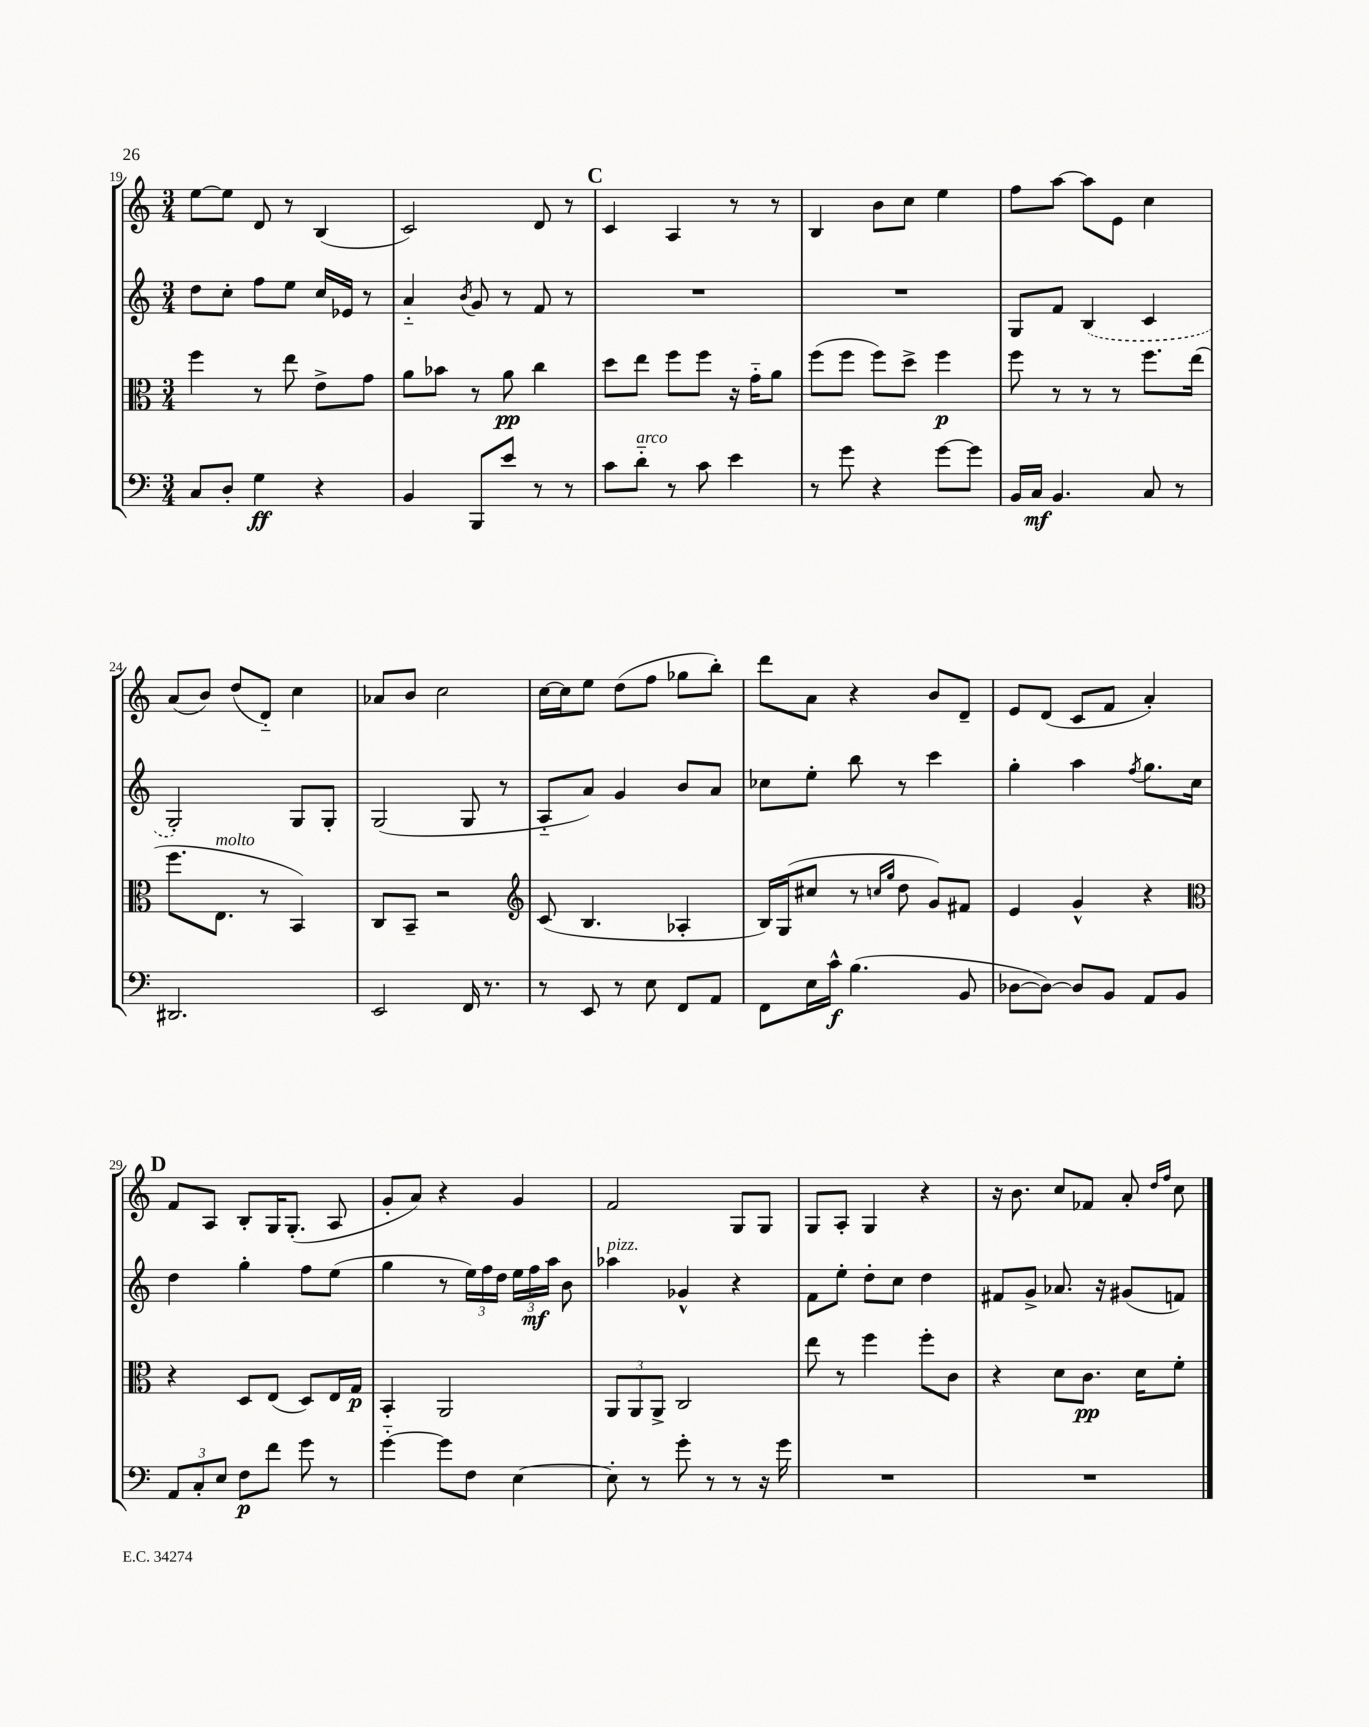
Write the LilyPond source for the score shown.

<<
\new StaffGroup <<
\new Staff = "s0" {
    \clef treble \key c \major \numericTimeSignature \time 3/4
    \autoBeamOff e''8[~ e''8] d'8 r8 b4( |
    c'2) d'8 r8 |
    \mark \markup { \bold "C" } c'4 a4 r8 r8 |
    b4 b'8[ c''8] e''4 |
    f''8[ a''8]~ a''8[ e'8] c''4 |
    a'8[( b'8]) d''8[( d'8]-_) c''4 |
    aes'8[ b'8] c''2 |
    c''16[~ c''16 e''8] d''8[( f''8] ges''8[ b''8]-.) |
    d'''8[ a'8] r4 b'8[ d'8]-- |
    e'8[ d'8]( c'8[ f'8] a'4-.) |
    \mark \markup { \bold "D" } f'8[ a8] b8[-. g16 g8.]-.( a8 |
    g'8[-. a'8]) r4 g'4 |
    f'2 g8[ g8] |
    g8[ a8]-. g4 r4 |
    r16 b'8. c''8[ fes'8] a'8-. \grace { d''16[ f''16] } c''8 \bar "|." |
}
\new Staff = "s1" {
    \clef treble \key c \major \numericTimeSignature \time 3/4
    \autoBeamOff d''8[ c''8]-. f''8[ e''8] c''16[ ees'16] r8 |
    a'4-_ \acciaccatura { b'8 } g'8 r8 f'8 r8 |
    \mark \markup { \bold "C" } R2. |
    R2. |
    g8[ f'8] \once \slurDashed b4( c'4 |
    g2-.) g8[ g8]-. |
    g2( g8 r8 |
    a8[-_ a'8]) g'4 b'8[ a'8] |
    ces''8[ e''8]-. b''8 r8 c'''4 |
    g''4-. a''4 \acciaccatura { f''8 } g''8.[ c''16] |
    \mark \markup { \bold "D" } d''4 g''4-. f''8[ e''8]( |
    g''4 r8 \tuplet 3/2 { e''16[) f''16 d''16] } \tuplet 3/2 { e''16[ f''16\mf a''16] } b'8 |
    aes''4^\markup { \italic "pizz." } ges'4-^ r4 |
    f'8[ e''8]-. d''8[-. c''8] d''4 |
    fis'8[ g'8]-> aes'8. r16 gis'8[( f'8]) \bar "|." |
}
\new Staff = "s2" {
    \clef alto \key c \major \numericTimeSignature \time 3/4
    \autoBeamOff f''4 r8 e''8 e'8[-> g'8] |
    a'8[ bes'8] r8 a'8\pp c''4 |
    \mark \markup { \bold "C" } d''8[ e''8] f''8[ f''8] r16 g'16[-_ a'8] |
    f''8[( f''8] f''8[) d''8]-> f''4\p |
    f''8 r8 r8 r8 f''8.[ e''16]( |
    f''8.[ e8.]^\markup { \italic "molto" } r8 b,4) |
    c8[ b,8]-- r2 |
    \clef treble c'8( b4. aes4-. |
    b16[) g16( cis''8] r8 \grace { c''16[ g''16] } d''8 g'8[) fis'8] |
    e'4 g'4-^ r4 |
    \mark \markup { \bold "D" } \clef alto r4 d8[ e8]( d8[) e16 g16]\p |
    b,4-. a,2 |
    \tuplet 3/2 { a,8[ a,8 a,8]-> } c2 |
    e''8 r8 f''4 f''8[-. c'8] |
    r4 d'8[ c'8.]\pp d'16[ f'8]-. \bar "|." |
}
\new Staff = "s3" {
    \clef bass \key c \major \numericTimeSignature \time 3/4
    \autoBeamOff c8[ d8]-. g4\ff r4 |
    b,4 b,,8[ e'8] r8 r8 |
    \mark \markup { \bold "C" } c'8[ d'8]-_^\markup { \italic "arco" } r8 c'8 e'4 |
    r8 g'8 r4 g'8[~ g'8] |
    b,16[ c16]\mf b,4. c8 r8 |
    dis,2. |
    e,2 f,16 r8. |
    r8 e,8 r8 e8 f,8[ a,8] |
    f,8[ e16 c'16]-^\f b4.( b,8 |
    des8[~ des8]~) des8[ b,8] a,8[ b,8] |
    \mark \markup { \bold "D" } \tuplet 3/2 { a,8[ c8-. e8] } f8[\p f'8] g'8 r8 |
    g'4~-_ g'8[ f8] e4~ |
    e8-. r8 g'8-. r8 r8 r16 g'16 |
    R2. |
    R2. \bar "|." |
}
>>
>>
\layout { \context { \Score currentBarNumber = #19 } }
